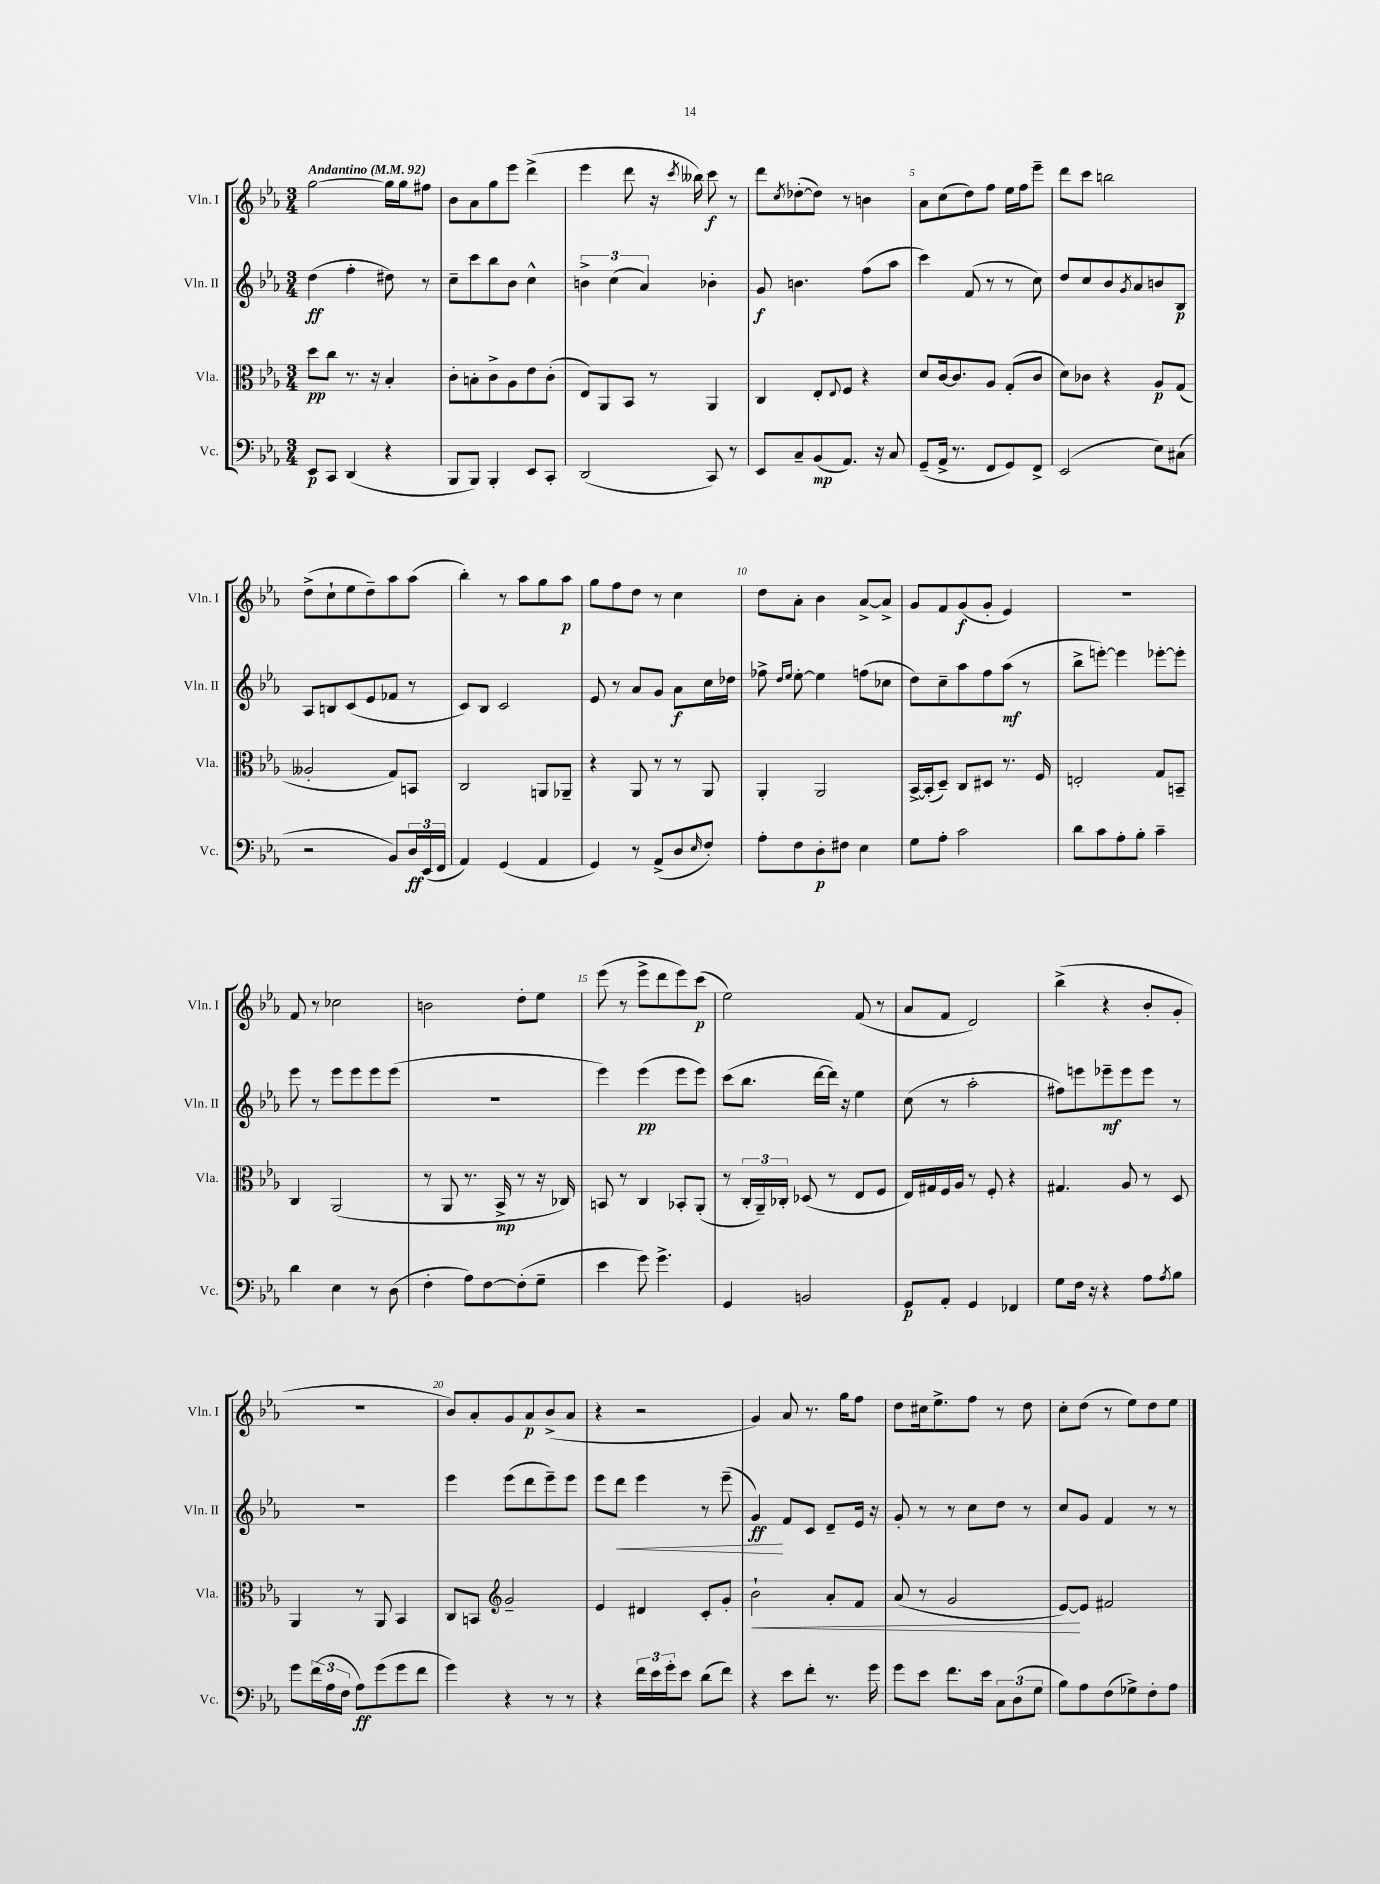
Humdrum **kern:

**kern	**kern	**kern	**kern
*staff4	*staff3	*staff2	*staff1
*clefF4	*clefC3	*clefG2	*clefG2
*k[b-e-a-]	*k[b-e-a-]	*k[b-e-a-]	*k[b-e-a-]
*M3/4	*M3/4	*M3/4	*M3/4
*MM92	*MM92	*MM92	*MM92
8EE-	8dd	(4dd	[2gg
8CC	8cc	.	.
(4DD	8.r	4ff'	.
.	16r	.	.
4r	4B-'	8dd#)	16gg]
.	.	.	16gg
.	.	8r	8ff#
=	=	=	=
8BBB-	8c'	8cc~	8b-
8BBB-)	8B'	8ccc	8a-
4BBB-'	8c^	8bb-	8gg
.	8A-	8b-	8eee-
8EE-	8e-	4cc^^	(4ddd^
8CC'	(8c'	.	.
=	=	=	=
(2DD	8E-)	6b^	4eee-
.	8AA-	.	.
.	.	(6cc	.
.	8BB-	.	8ddd
.	.	6a-)	.
.	8r	.	16r
.	.	.	8qccc
.	.	.	16bb--)
8CC)	4AA-	4b-'	8ccc
8r	.	.	8r
=	=	=	=
8EE-	4C	8g	8ddd
.	.	.	8qcc
8C~	.	4.b	([8dd-'
(8BB-	8E-'	.	8dd-])
.	8qqE-	.	.
8.AA-)	8F	.	8r
.	4r	(8ff	4b
16r	.	.	.
8C	.	8aa-	.
=	=	=	=
(8GG~	8d	4ccc)	8a-
16AA-^	[16c	.	(8cc
8.r	8.c]	.	.
.	.	(8f	8dd)
8FF	8A-	8r	8ff
8GG)	(8G'	8r	16ee-
.	.	.	16ff
8FF^	8c	8cc)	8eee-~
=	=	=	=
(2EE-	8d)	8dd	8ddd
.	8c-	8cc	8ccc
.	4r	8b-	2bb
.	.	8qg	.
.	.	8a-	.
8E-)	8A-	8b	.
(8C#	(8G	8B-	.
=	=	=	=
2r	2A--'	8A-	(8dd^
.	.	8B	8cc`
.	.	(8c	8ee-
.	.	8e-	8dd~)
8BB-)	8G)	8f-	8aa-
24D	8BB	8r	(8aa-
(24EE-	.	.	.
24FF	.	.	.
=	=	=	=
4AA-)	2C	8c)	4bb-')
.	.	8B-	.
(4GG	.	2c	8r
.	.	.	8aa-
4AA-	8AA	.	8gg
.	8AA-~	.	8aa-
=	=	=	=
4GG)	4r	8e-	8gg
.	.	8r	8ff
8r	8AA-	8a-	8dd
(8AA-^	8r	8g	8r
8D	8r	8a-	4cc
16qqE-	.	.	.
8F')	8AA-	16cc	.
.	.	16dd-	.
=	=	=	=
8A-'	4AA-'	8ff-^	8dd
.	.	16qqdd	.
.	.	16qqee-	.
8F	.	[8ee-'	8a-'
8D'	2AA-	4ee-]	4b-
8F#	.	.	.
4E-	.	(8ff	[8a-^
.	.	8cc-	8a-^]
=	=	=	=
8G	[16BB-^	8dd)	8g
.	(16BB-']	.	.
8A-'	8D~)	8cc~	8f
2c	8C	8aa-	(8g
.	8D#	8ff	8g'
.	8.r	(8aa-	4e-)
.	.	8r	.
.	16F	.	.
=	=	=	=
8d	2E'	8bb-^	2.r
8c	.	[8eee')	.
8A-'	.	4eee]	.
8B-'	.	.	.
4c~	8G	[8eee-'	.
.	8BB~	8eee-']	.
=	=	=	=
4d	4C	8eee-	8f
.	.	8r	8r
4E-	(2AA-	8eee-	2cc-
.	.	8eee-	.
8r	.	8eee-	.
(8D	.	(8eee-	.
=	=	=	=
4F'	8r	2.r	2b
.	8AA-	.	.
8A-)	8.r	.	.
[8F	.	.	.
.	16BB-^	.	.
(8F']	8r	.	8dd'
8G~	16r	.	8ee-
.	16C-)	.	.
=	=	=	=
4e-	8BB	4eee-)	(8eee-
.	8r	.	8r
8g)	4C	(4eee-	8eee-^
4.g^	.	.	8ddd
.	8BB-'	8eee-	8eee-)
.	(8AA-'	8eee-)	(8ccc
=	=	=	=
4GG	8r	(8ccc	2ee-)
.	24C'	8.bb-	.
.	24AA-~)	.	.
.	24C-'	.	.
2BB	(8D-	.	.
.	.	[16ddd	.
.	8r	16ddd])	.
.	.	16r	.
.	8E-	4ee-	(8f
.	8F	.	8r
=	=	=	=
8GG	16E-)	(8cc	8a-
.	16G#	.	.
8AA-'	16F	8r	8f
.	16A-	.	.
4GG	8r	2aa-'	2d)
.	8F'	.	.
4FF-	4r	.	.
=	=	=	=
8G	4.G#	8ff#)	(4bb-^
16F	.	8eee	.
16r	.	.	.
4r	.	8eee-~	4r
.	8A-	8eee-	.
8A-	8r	8eee-	8b-'
8qA-	.	.	.
8B-	8D	8r	8g'
=	=	=	=
8g	4AA-	2.r	2.r
(24f	.	.	.
24A-	.	.	.
24F	.	.	.
8A-)	8r	.	.
(8g	8AA-	.	.
8g	4BB-	.	.
8f	.	.	.
=	=	=	=
4g)	8C	4eee-	8b-)
.	8BB	.	8a-'
*	*clefG2	*	*
4r	2g~	(8eee-	8g
.	.	8ddd	8a-
8r	.	8eee-~)	(8b-^
8r	.	8eee-	8a-
=	=	=	=
4r	4e-	8eee-	4r
.	.	8ddd	.
24f	4d#	4eee-	2r
24e-	.	.	.
24g'	.	.	.
8e-	.	.	.
(8d	8c'	8r	.
8f)	8g'	(8eee-~	.
=	=	=	=
4r	2b-`	4g)	4g)
8e-	.	8f	8a-
8f'	.	8c	8.r
8.r	8a-'	8d~	.
.	.	.	16gg
.	8f	16e-	8ff
16g	.	16r	.
=	=	=	=
8g	(8a-	8g'	8dd
8e-	8r	8r	16cc#
.	.	.	8.ee-^
8.f	2g	8r	.
.	.	8cc	8ff
16e-	.	.	.
12C	.	8dd	8r
(12D	.	.	.
.	.	8r	8dd
12G	.	.	.
=	=	=	=
8B-)	[8e-)	8cc	8cc'
8A-	8e-]	8g	(8dd
(8F	2f#	4f	8r
8G-^)	.	.	8ee-)
8F'	.	8r	8dd
8A-	.	8r	8ee-
==	==	==	==
*-	*-	*-	*-
